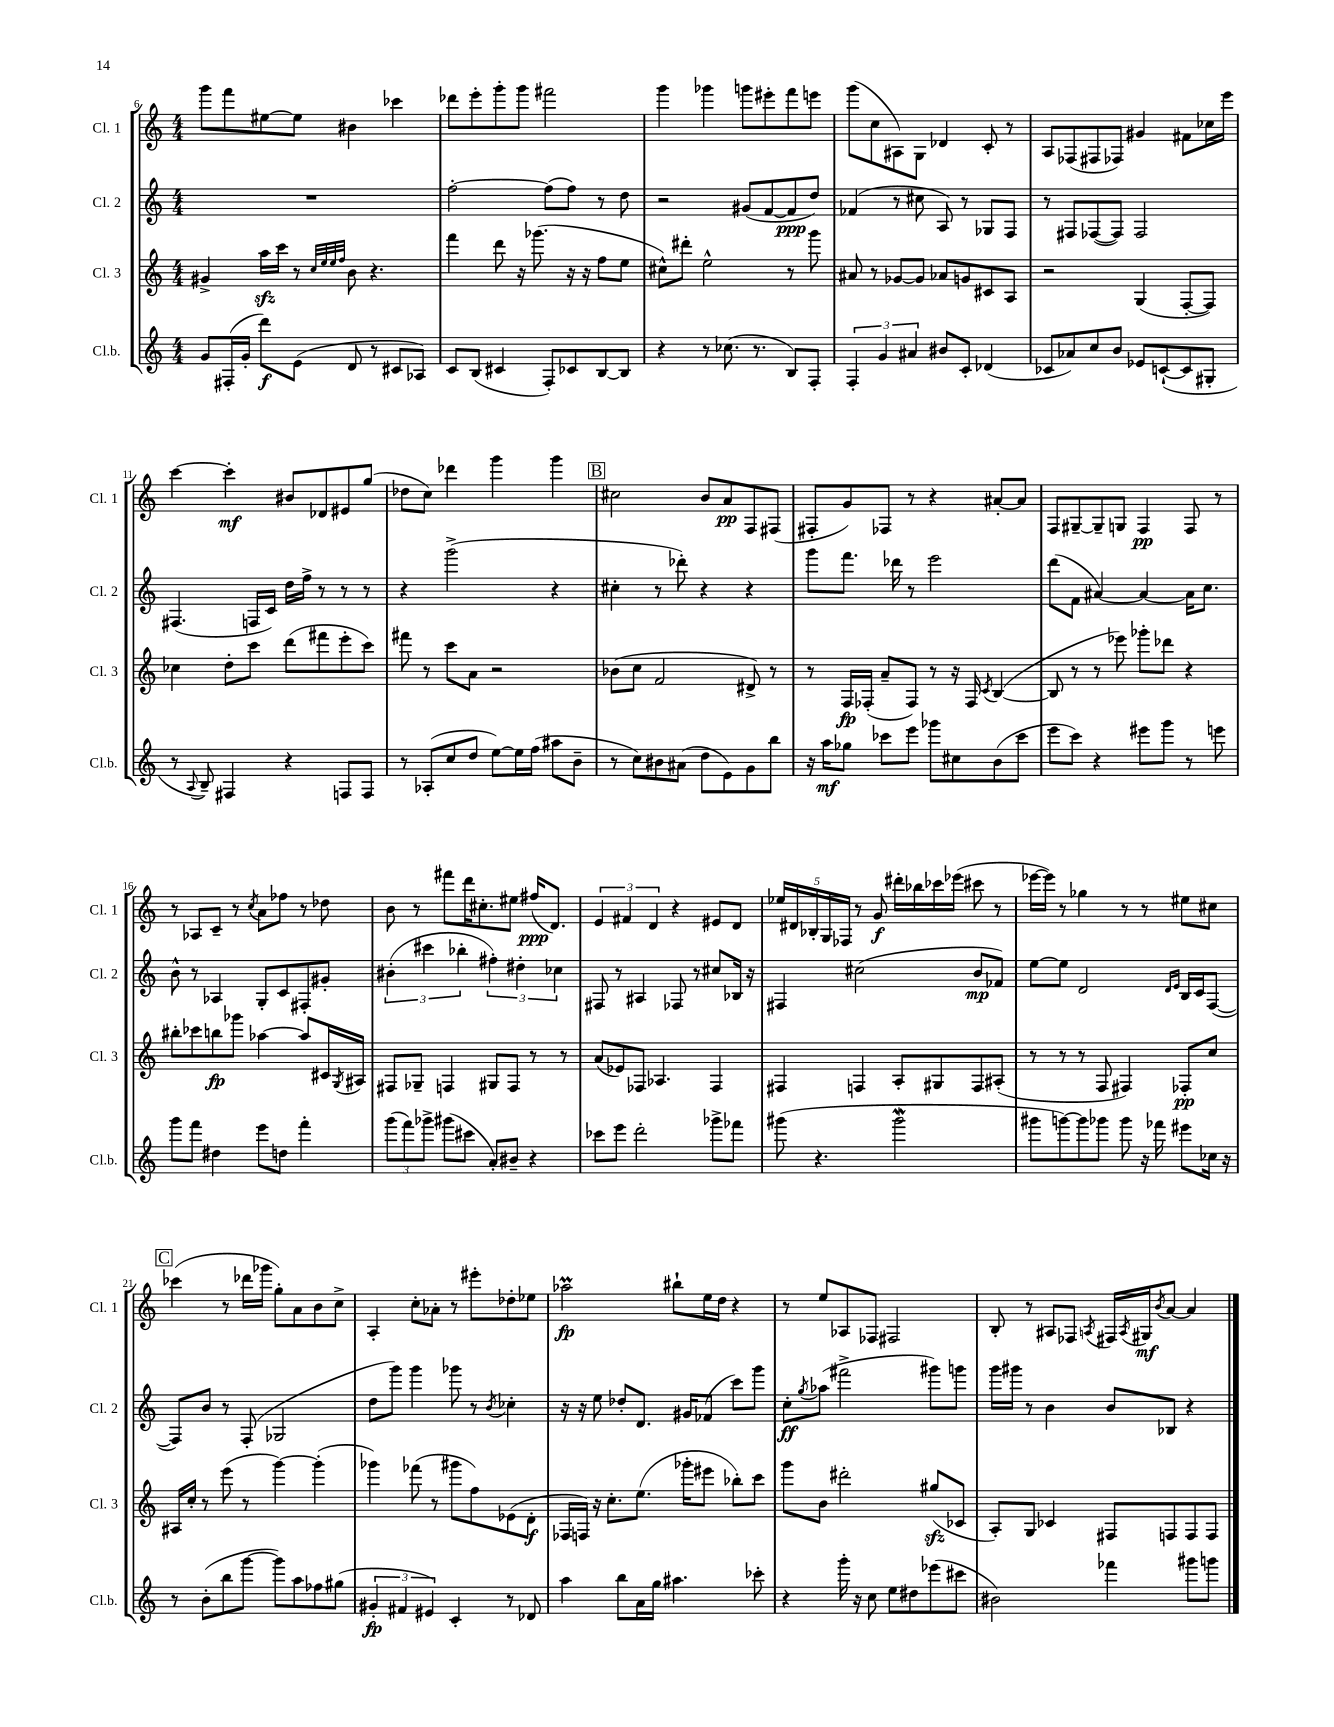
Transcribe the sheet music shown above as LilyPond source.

<<
\new StaffGroup <<
\new Staff = "s0" \with { instrumentName = "Cl. 1" shortInstrumentName = "Cl. 1" } {
    \clef treble \key c \major \numericTimeSignature \time 4/4
    g'''8 f'''8 eis''8~ eis''8 bis'4 ces'''4 |
    des'''8 e'''8-. g'''8-. g'''8 fis'''2 |
    g'''4 ges'''4 g'''8 eis'''8-. f'''8 e'''8 |
    g'''8( c''8 ais8) g8 des'4 c'8-. r8 |
    a8 fes8( fis8 fes8) gis'4 fis'8 ces''16 e'''16 |
    c'''4~ c'''4-.\mf bis'8 des'8 eis'8 g''8( |
    des''8 c''8) des'''4 g'''4 g'''4 |
    \mark \markup { \box "B" } cis''2 b'8 a'8\pp f8 fis8( |
    fis8-. g'8) fes8 r8 r4 ais'8~-. ais'8 |
    f8 gis8~-- gis8-- g8 f4\pp f8 r8 |
    r8 aes8 c'8-- r8 \acciaccatura { c''8 } a'8 fes''8 r8 des''8 |
    b'8 r8 fis'''8 d'''16 cis''8.-. eis''8 fis''16\ppp( d'8.) |
    \tuplet 3/2 { e'4 fis'4 d'4 } r4 eis'8 d'8 |
    \tuplet 5/4 { ees''16 dis'16 bes16-. g16 fes16 } r8 g'8\f dis'''16-. bes''16 ces'''16 ees'''16( cis'''8 r8 |
    ees'''16~ ees'''16) r8 ges''4 r8 r8 eis''8 cis''8 |
    \mark \markup { \box "C" } ces'''4( r8 des'''16 ges'''16 g''8-.) a'8 b'8 c''8-> |
    a4-. c''8-. aes'8-. r8 eis'''8-. des''8-. ees''8 |
    aes''2\prall\fp bis''8-! e''16 d''16 r4 |
    r8 e''8 aes8 fes8 fis2 |
    b8-. r8 ais8 fes8 \acciaccatura { a8 } fis16 \acciaccatura { a8 } gis16\mf \acciaccatura { b'8 } a'8~ a'4 \bar "|." |
}
\new Staff = "s1" \with { instrumentName = "Cl. 2" shortInstrumentName = "Cl. 2" } {
    \clef treble \key c \major \numericTimeSignature \time 4/4
    R1 |
    f''2~-. f''8( f''8) r8 d''8 |
    r2 gis'8( f'8~ f'8\ppp d''8) |
    fes'4( r8 cis''8 a8) r8 ges8 f8 |
    r8 fis8 fes8~( fes8) fes2 |
    fis4.( f16 c'16) d''16 f''16-> r8 r8 r8 |
    r4 g'''2->( r4 |
    \mark \markup { \box "B" } cis''4-. r8 des'''8-.) r4 r4 |
    g'''8 f'''8. des'''16 r8 e'''2 |
    d'''8( f'8 ais'4~) ais'4~ ais'16 c''8. |
    b'8-^ r8 aes4 g8-. c'8 fis8-. gis'8-. |
    \tuplet 3/2 { bis'4-.( cis'''4 bes''4-. } \tuplet 3/2 { fis''4-.) dis''4-. ces''4 } |
    fis8 r8 ais4 fes8 r8 cis''8 bes16 r16 |
    fis4 cis''2( b'8\mp fes'8) |
    e''8~ e''8 d'2 \grace { d'16 e'16 } b16 c'16 f8~( |
    \mark \markup { \box "C" } f8) b'8 r8 f8-.( ges2 |
    d''8 g'''8) g'''4 ges'''8 r8 \acciaccatura { b'8 } ces''4-. |
    r16 r16 e''8 des''8-. d'8. gis'16 fes'8( c'''8) g'''8 |
    c''8-.\ff \acciaccatura { g''8 } aes''8( fis'''2-> gis'''8) g'''8 |
    g'''16 gis'''16 r8 b'4 b'8 bes8 r4 \bar "|." |
}
\new Staff = "s2" \with { instrumentName = "Cl. 3" shortInstrumentName = "Cl. 3" } {
    \clef treble \key c \major \numericTimeSignature \time 4/4
    gis'4-> a''16\sfz c'''16 r8 \grace { c''32 e''32 e''32 f''32 } b'8 r4. |
    f'''4 d'''8 r16 ges'''8.( r16 r16 f''8 e''8 |
    cis''8-^) dis'''8-. e''2-^ r8 g'''8 |
    ais'8 r8 ges'8~ ges'8 aes'8 g'8 cis'8 a8 |
    r2 g4( f8~-. f8) |
    ces''4 d''8-. c'''8 d'''8( fis'''8 e'''8-. c'''8) |
    fis'''8 r8 c'''8 a'8 r2 |
    \mark \markup { \box "B" } bes'8( c''8 f'2 dis'8->) r8 |
    r8 f16\fp fes16-.( a'8-- fes8) r8 r16 fes16 \acciaccatura { c'8 } b4~( |
    b8 r8 r8 ees'''8) ges'''8-. des'''8 r4 |
    bis''8-. ces'''8 b''8\fp ges'''8 aes''4~ aes''8 cis'16 \acciaccatura { g8 } ais16 |
    fis8 ges8-- f4 gis8 f8 r8 r8 |
    a'8( ees'8) fes8 aes4. fes4 |
    fis4 f4 a8-. gis8 f8 ais8-.( |
    r8 r8 r8 f8 fis4) fes8-.\pp c''8 |
    \mark \markup { \box "C" } ais16 c''16-. r8 e'''8( r8 g'''4~) g'''4-.( |
    ges'''4) fes'''8( r8 gis'''8 f''8) ees'8( d'8-.\f |
    fes16 f16) r16 c''8.-. e''8.( ges'''16-. eis'''8 bes''8-.) c'''8 |
    g'''8 b'8 dis'''2-. gis''8\sfz( ces'8 |
    a8-.) g8 ces'4 fis8 f8 f8 f8 \bar "|." |
}
\new Staff = "s3" \with { instrumentName = "Cl.b." shortInstrumentName = "Cl.b." } {
    \clef treble \key c \major \numericTimeSignature \time 4/4
    g'8 fis16-.( g'16-. d'''8\f) e'8( d'8 r8 cis'8 aes8) |
    c'8 b8( cis'4 f8-.) ces'8 b8~ b8 |
    r4 r8 ces''8.( r8. b8) f8-. |
    \tuplet 3/2 { f4-. g'4 ais'4 } bis'8 c'8-. des'4( |
    ces'8 aes'8) c''8 b'8 ees'8 c'8~-!( c'8 gis8-. |
    r8 \appoggiatura { a8 } b8--) fis4 r4 f8 f8 |
    r8 aes8-.( c''8 d''8 e''8~) e''16 f''16( ais''8 b'8-- |
    \mark \markup { \box "B" } r8 c''8) bis'8 ais'8( d''8 e'8) g'8 b''8 |
    r16 a''16\mf ges''8 ces'''8 e'''8 ges'''8 cis''8 b'8( ces'''8 |
    e'''8 c'''8) r4 eis'''8 g'''8 r8 e'''8 |
    g'''8 f'''8 dis''4 e'''8 d''8 f'''4-. |
    \tuplet 3/2 { g'''8( f'''8) ges'''8-> } gis'''8( cis'''8 a'8-.) bis'8-- r4 |
    ces'''8 e'''8 d'''2-. ges'''8-> fes'''8 |
    gis'''8( r4. gis'''2\mordent |
    gis'''8 g'''8~) g'''8 ges'''8 ges'''8 r16 fes'''16 eis'''8 ces''16 r16 |
    \mark \markup { \box "C" } r8 b'8-.( b''8 g'''8~ g'''8) a''8 fes''8 gis''8( |
    \tuplet 3/2 { gis'4-.\fp fis'4 eis'4) } c'4-. r8 des'8 |
    a''4 b''8 a'16 g''16 ais''4. ces'''8-. |
    r4 g'''16-. r16 c''8 e''8 dis''8 ees'''8( cis'''8 |
    bis'2) fes'''4 gis'''8 g'''8 \bar "|." |
}
>>
>>
\layout { \context { \Score currentBarNumber = #6 } }
